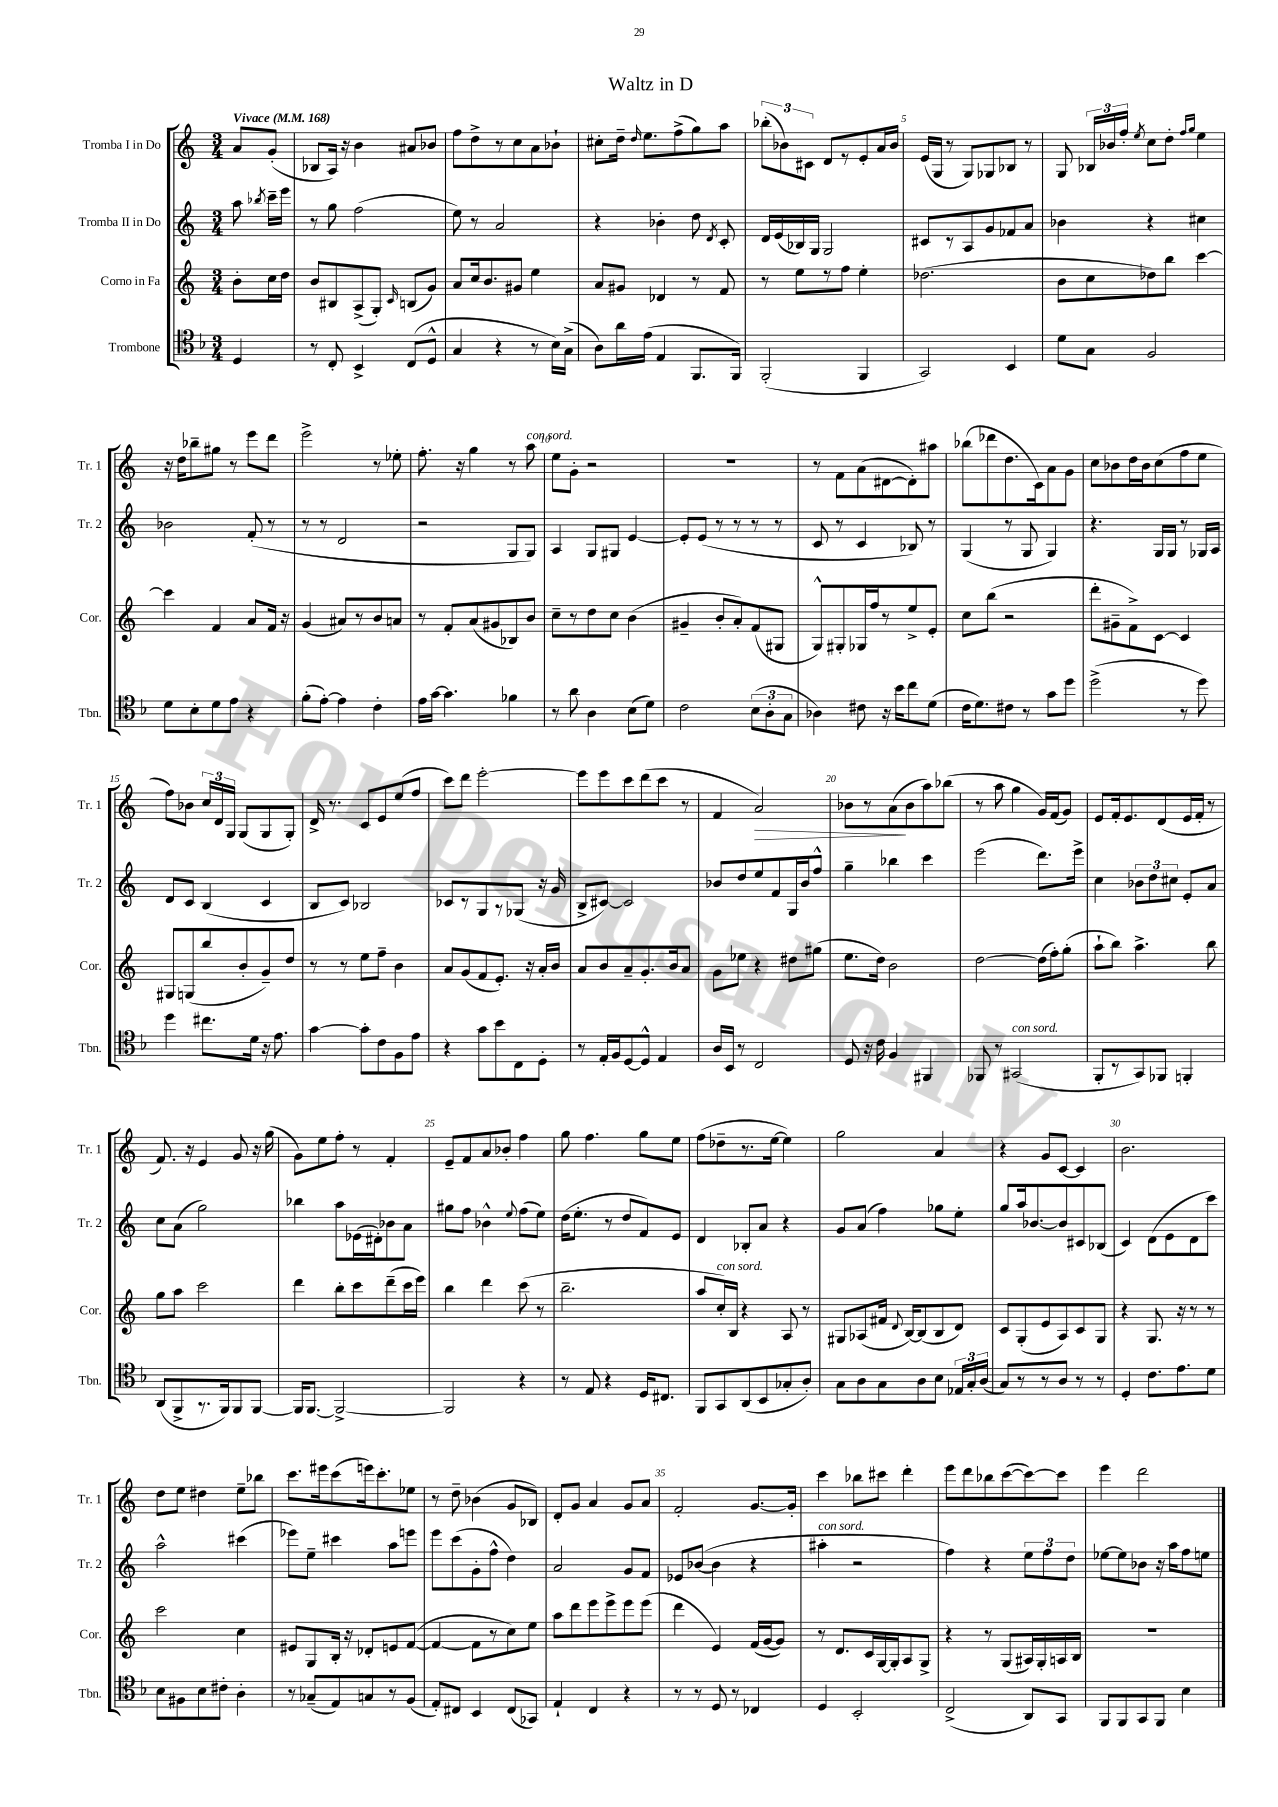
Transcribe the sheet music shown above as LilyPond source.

\header { title = "Waltz in D" }
<<
\new StaffGroup <<
\new Staff = "s0" \with { instrumentName = "Tromba I in Do" shortInstrumentName = "Tr. 1" } {
    \clef treble \key c \major \numericTimeSignature \time 3/4 \partial 4 \tempo "Vivace" 4 = 168
    \autoBeamOff a'8[ g'8]-.( |
    bes8[ a16]) r16 b'4 ais'8[ bes'8] |
    f''8[ d''8-> r8 c''8 a'8 bes'8]-! |
    cis''8[-. d''16]-- \grace { d''16 } e''8.[ f''8->( g''8) a''8] |
    \tuplet 3/2 { bes''8[-.( bes'8) cis'8] } d'8[ r8 e'8-. a'16 bes'16] |
    e'16[( g16] r8 g8[) ges8 bes8] r8 |
    g8 \tuplet 3/2 { bes16[ bes'16 f''16]-. } \acciaccatura { e''8 } c''8[ d''8]-. \grace { f''16[ g''16] } e''4 |
    r16 d''16[ bes''8-- gis''8] r8 e'''8[ d'''8] |
    e'''2-> r8 ees''8-. |
    f''8.-. r16 g''4 r8 a''8^\markup { \italic "con sord." } |
    e''8[ g'8]-. r2 |
    r2. |
    r8 f'8[ a'8( dis'8~ dis'8-.) ais''8] |
    bes''8[( des'''8 d''8. c'16) a'8 g'8] |
    c''8[ bes'8 d''16 bes'16 c''8( f''8 e''8] |
    f''8[) bes'8] \tuplet 3/2 { c''16[ d'16 g16] } g8[( g8 g8]-.) |
    d'16-> r8. c'8[ e'8 e''8( f''8] |
    c'''8[) d'''8] e'''2~-. |
    e'''8[ e'''8 c'''8 d'''8( c'''8] r8 |
    f'4 a'2\>) |
    bes'8[ r8 a'8\!( bes'8 a''8) bes''8]( |
    r8 a''8 g''4 g'16[) f'16( g'8]) |
    e'8[ f'16-. e'8. d'8( e'16 f'16]-. r8 |
    f'8.) r16 e'4 g'8 r16 g''16( |
    g'8[) e''8 f''8]-. r8 f'4-. |
    e'8[-- f'8 a'8 bes'8]-. f''4 |
    g''8 f''4. g''8[ e''8] |
    f''8[( des''8-- r8. e''16]~ e''4) |
    g''2 a'4 |
    r4 g'8[ c'8]~ c'4 |
    b'2. |
    d''8[ e''8] dis''4 e''8[-- bes''8] |
    c'''8.[ eis'''16 c'''8( e'''16) c'''8.-. ees''8] |
    r8 d''8-- bes'4( g'8[ bes8]) |
    d'8[-. g'8] a'4 g'8[ a'8] |
    f'2-. g'8.[~ g'16]-. |
    c'''4 bes''8[ cis'''8] d'''4-. |
    e'''8[ d'''8 bes''8 c'''8~( c'''8~) c'''8] |
    e'''4 d'''2 \bar "|." |
}
\new Staff = "s1" \with { instrumentName = "Tromba II in Do" shortInstrumentName = "Tr. 2" } {
    \clef treble \key c \major \numericTimeSignature \time 3/4 \partial 4
    \autoBeamOff a''8 \acciaccatura { bes''8 } c'''16[-- e'''16] |
    r8 g''8 f''2( |
    e''8) r8 a'2 |
    r4 bes'4-. d''8 \acciaccatura { d'8 } c'8-. |
    d'16[ e'16( bes16) g16] g2 |
    cis'8[ r8 a8 g'8 fes'8 a'8] |
    bes'4 r4 cis''4 |
    bes'2 f'8-.( r8 |
    r8 r8 d'2 |
    r2 g8[ g8]) |
    a4 g8[ gis8] e'4~ |
    e'8[-. e'8]( r8 r8 r8 r8 |
    c'8 r8 c'4 bes8) r8 |
    g4( r8 g8 g4) |
    r4. g16[ g16] r8 ges16[ a16] |
    d'8[ c'8] b4( c'4 |
    b8[ c'8]) bes2 |
    ces'8[ r8 g8 r8 ges8]( r16 g'16 |
    b8[-> cis'8]~) cis'2 |
    bes'8[ d''8 e''8 f'8 g16 bes'16 f''8]-^ |
    g''4-- bes''4 c'''4 |
    e'''2( d'''8.[) e'''16]-> |
    c''4 \tuplet 3/2 { bes'8[ d''8 cis''8] } e'8[-. a'8] |
    c''8[ a'8]( g''2) |
    bes''4 a''8[ ees'16( dis'16-.) bes'8 a'8] |
    gis''8[ f''8] bes'4-^ \appoggiatura { e''8 } f''8[( e''8]) |
    d''16[( e''8.]-. r8 d''8[ f'8) e'8] |
    d'4 bes8[-. a'8] r4 |
    g'8[ a'8]( f''4) ges''8[ e''8]-. |
    g''8[ a''16 bes'8.~ bes'8 cis'8 bes8]( |
    c'4) d'8[( e'8 d'8 c'''8]) |
    a''2-^ cis'''4( |
    ees'''8[) e''8]-- cis'''4 a''8[ e'''8] |
    e'''8[ c'''8( g'8-. f''8]-^ d''4) |
    a'2 g'8[ f'8] |
    ees'8[ bes'8]~( bes'4 r4 |
    ais''4-.^\markup { \italic "con sord." } r2 |
    f''4) r4 \tuplet 3/2 { e''8[ f''8 d''8] } |
    ees''8[~ ees''8 bes'8] r16 a''16[ f''8 e''8] \bar "|." |
}
\new Staff = "s2" \with { instrumentName = "Corno in Fa" shortInstrumentName = "Cor." } {
    \clef treble \key c \major \numericTimeSignature \time 3/4 \partial 4
    \autoBeamOff b'8[-. c''16 d''16] |
    b'8[ bis8 a8->( g8]-.) \grace { c'16 } b8[( g'8]) |
    a'8[ c''16 b'8. gis'8] e''4 |
    a'8[ gis'8] des'4 r8 f'8 |
    r8 e''8[ r8 f''8] e''4-. |
    des''2.( |
    b'8[ c''8 des''8) b''8] c'''4~ |
    c'''4 f'4 a'8[ f'16] r16 |
    g'4( ais'8[) r8 b'8 a'8] |
    r8 f'8[-. a'8( gis'8 bes8) b'8] |
    c''8[-- r8 d''8 c''8] b'4( |
    gis'4-- b'8[-. a'8-.) f'8( gis8] |
    g8[-^) gis8-. ges16 f''16 r8 e''8-> e'8]-. |
    c''8[ b''8]( r2 |
    d'''8[-. gis'8-- f'8->) c'8]~ c'4 |
    gis8[ g8( b''8 b'8-. g'8--) d''8] |
    r8 r8 e''8[ f''8]-- b'4 |
    a'8[ g'8( f'8 e'8.]-.) r16 a'16[-. b'16] |
    a'8[ b'8 a'8-- g'8.-. b'16 a'8] |
    g'8[ ees''8] r4 dis''8[ gis''8]( |
    e''8.[ d''16]) b'2 |
    d''2~ d''16[( f''16-.) g''8]-.( |
    a''8[-! b''8]) a''4.-> b''8 |
    g''8[ a''8] c'''2 |
    d'''4 b''8[-. c'''8 d'''8--( c'''16 e'''16]) |
    b''4 d'''4 c'''8( r8 |
    b''2.-- |
    a''8[ c''16-.^\markup { \italic "con sord." }) b16] r4 a8 r8 |
    gis8[ aes8( fis'16] \appoggiatura { d'8 } b16[~) b8( b8 d'8]) |
    c'8[ g8-.( e'8 a8) c'8 g8] |
    r4 g8. r16 r8 r8 |
    c'''2 c''4 |
    eis'8[ g8 b16]-. r16 des'8[-. e'8 f'8]~( |
    f'4~ f'8[ r8 c''8) e''8] |
    a''8[ d'''8 e'''8 e'''8-> e'''8 e'''8]( |
    d'''4 e'4) f'16[( g'16~ g'8]) |
    r8 d'8.[ c'16 g16~ g16-. a8 g8]-> |
    r4 r8 g8[( ais16) g16-. a16 b16] |
    R2. \bar "|." |
}
\new Staff = "s3" \with { instrumentName = "Trombone" shortInstrumentName = "Tbn." } {
    \clef tenor \key f \major \numericTimeSignature \time 3/4 \partial 4
    \autoBeamOff d4 |
    r8 c8-. bes,4-> c8[( d8]-^ |
    g4 r4 r8 bes16[) g16]->( |
    a8[) a'16 e'16]( e4 f,8.[ f,16]) |
    f,2-.( f,4 |
    g,2) bes,4 |
    d'8[ g8] f2 |
    d'8[ bes8-. d'8 e'8] r4 |
    f'8[-.( e'8]~-.) e'4 c'4-. |
    e'16[ g'16]~ g'4. fes'4 |
    r8 a'8 a4 bes8[( d'8]) |
    c'2 \tuplet 3/2 { bes8[( a8-. g8] } |
    aes4) cis'8 r16 bes'16[ c''8 d'8]( |
    c'16[ d'8.) cis'8] r8 g'8[ d''8] |
    d''2->( r8 d''8) |
    d''4 cis''8.[ d'16] r16 e'8. |
    g'4~ g'8[-. c'8 f8 e'8] |
    r4 g'8[ bes'8 c8 d8]-. |
    r8 e16[-. f16 d8~ d8]-^ e4 |
    a16[ bes,16] r8 c2 |
    d8 r16 c'16 f4 fis,4 |
    fes,8 r8 gis,2^\markup { \italic "con sord." }( |
    f,8[-. r8 g,8) fes,8] f,4-. |
    a,8[( f,8-> r8. f,16) f,8 f,8]~ |
    f,16[ f,8.]~ f,2~-> |
    f,2 r4 |
    r8 e8 r4 d16[ cis8.] |
    f,8[ g,8 a,8( bes,8 ges8-. a8]-.) |
    g8[ a8 g8 a8 bes8] \tuplet 3/2 { ees16[ g16-. a16]( } |
    g8[) r8 r8 a8] r8 r8 |
    d4-. c'8.[ e'8. d'8] |
    bes8[ fis8 bes8 cis'8]-. a4-. |
    r8 ges8[--( e8) g8 r8 f8]( |
    e8[-.) cis8] bes,4 cis8[( ges,8]) |
    e4-! c4 r4 |
    r8 r8 d8 r8 ces4 |
    d4 bes,2-. |
    c2->( a,8[) g,8] |
    f,8[ f,8 g,8 f,8] bes4 \bar "|." |
}
>>
>>
\layout { \context { \Score \override BarNumber.break-visibility = ##(#f #t #t) barNumberVisibility = #(every-nth-bar-number-visible 5) } }
